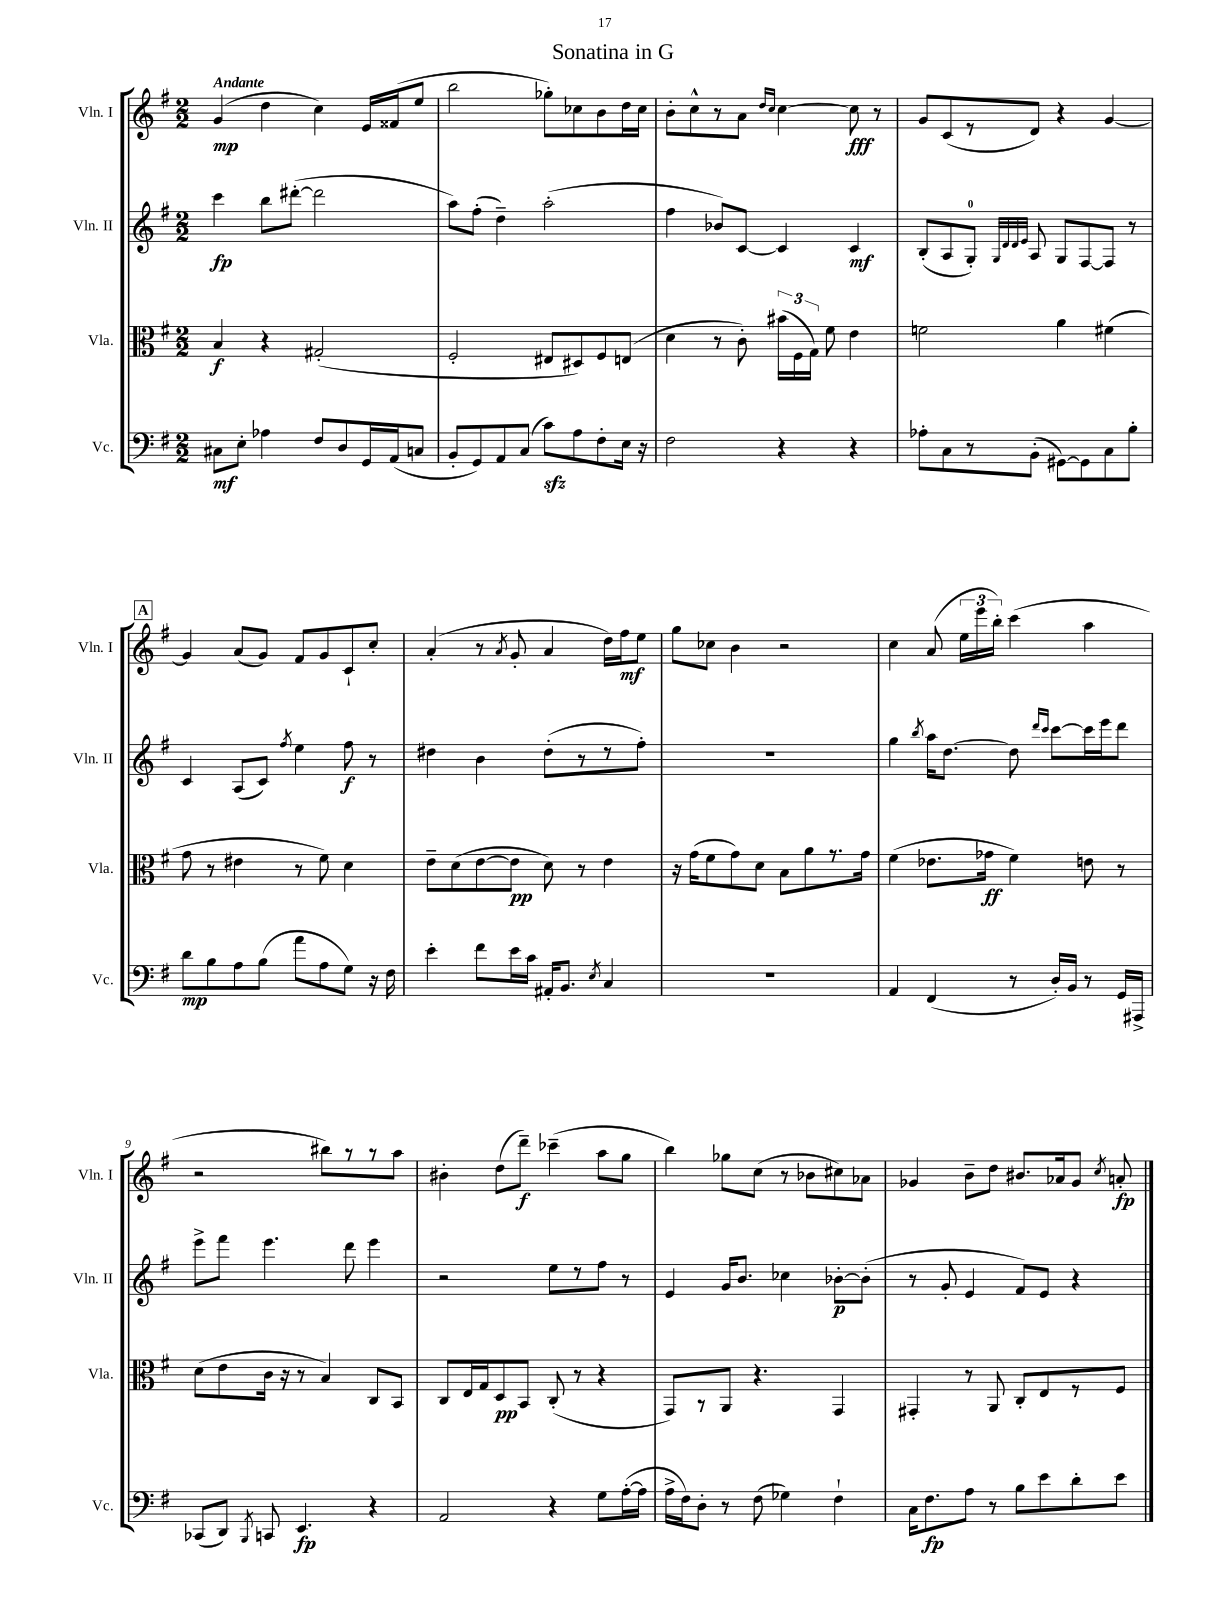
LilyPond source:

\header { title = "Sonatina in G" }
<<
\new StaffGroup <<
\new Staff = "s0" \with { instrumentName = "Vln. I" shortInstrumentName = "Vln. I" } {
    \clef treble \key g \major \numericTimeSignature \time 2/2 \tempo "Andante"
    \autoBeamOff g'4\mp( d''4 c''4) e'16[ fisis'16( e''8] |
    b''2 ges''8[-.) ces''8 b'8 d''16 ces''16] |
    b'8[-. c''8-^ r8 a'8] \grace { d''16[ c''16] } c''4~ c''8\fff r8 |
    g'8[ c'8( r8 d'8]) r4 g'4~ |
    \mark \markup { \box "A" } g'4 a'8[( g'8]) fis'8[ g'8 c'8-! c''8]-. |
    a'4-.( r8 \acciaccatura { a'8 } g'8-. a'4 d''16[) fis''16\mf e''8] |
    g''8[ ces''8] b'4 r2 |
    c''4 a'8( \tuplet 3/2 { e''16[ e'''16 b''16]-.) } c'''4( a''4 |
    r2 bis''8[) r8 r8 a''8] |
    bis'4-. d''8[( d'''8]--\f) ces'''4--( a''8[ g''8] |
    b''4) ges''8[ c''8]( r8 bes'8[ cis''8) aes'8] |
    ges'4 b'8[-- d''8] bis'8.[ aes'16 ges'8] \acciaccatura { c''8 } a'8-.\fp \bar "|." |
}
\new Staff = "s1" \with { instrumentName = "Vln. II" shortInstrumentName = "Vln. II" } {
    \clef treble \key g \major \numericTimeSignature \time 2/2
    \autoBeamOff c'''4\fp b''8[ dis'''8]~-.( dis'''2 |
    a''8[) fis''8]-.( d''4--) a''2-.( |
    fis''4 bes'8[) c'8]~ c'4 c'4\mf |
    b8[-.( a8 g8]-0-.) \grace { g32[ d'32 d'32 e'32] } a8 g8[ fis8~ fis8] r8 |
    \mark \markup { \box "A" } c'4 a8[( c'8]) \acciaccatura { fis''8 } e''4 fis''8\f r8 |
    dis''4 b'4 dis''8[-.( r8 r8 fis''8]-.) |
    R1 |
    g''4 \acciaccatura { b''8 } a''16[ d''8.]~ d''8 \grace { d'''16[ c'''16] } c'''8[~ c'''16 e'''16 d'''8] |
    e'''8[-> fis'''8] e'''4. d'''8 e'''4 |
    r2 e''8[ r8 fis''8] r8 |
    e'4 g'16[ b'8.] ces''4 bes'8[~-.\p bes'8]-.( |
    r8 g'8-. e'4 fis'8[) e'8] r4 \bar "|." |
}
\new Staff = "s2" \with { instrumentName = "Vla." shortInstrumentName = "Vla." } {
    \clef alto \key g \major \numericTimeSignature \time 2/2
    \autoBeamOff b4\f r4 gis2-.( |
    fis2-. eis8[ dis8) fis8 e8]( |
    d'4 r8 c'8-.) \tuplet 3/2 { bis'16[( fis16 g16]) } fis'8 e'4 |
    f'2 a'4 fis'4( |
    \mark \markup { \box "A" } g'8 r8 eis'4 r8 fis'8) d'4 |
    e'8[-- d'8( e'8~ e'8]\pp d'8) r8 e'4 |
    r16 g'16[( fis'8 g'8) d'8] b8[ a'8 r8. g'16] |
    fis'4( ees'8.[ ges'16]\ff fis'4) e'8 r8 |
    d'8[( e'8 c'16] r16 r8 b4) c8[ b,8] |
    c8[ e16 g16 d8\pp b,8] c8-.( r8 r4 |
    g,8[) r8 a,8] r4. g,4 |
    gis,4-. r8 a,8 c8[-. e8 r8 fis8] \bar "|." |
}
\new Staff = "s3" \with { instrumentName = "Vc." shortInstrumentName = "Vc." } {
    \clef bass \key g \major \numericTimeSignature \time 2/2
    \autoBeamOff cis8[\mf e8]-. aes4 fis8[ d8 g,16 a,16( c8] |
    b,8[-. g,8) a,8 c8]( c'8[\sfz) a8 fis8-. e16] r16 |
    fis2 r4 r4 |
    aes8[-. c8 r8 b,8]-.( gis,8[~) gis,8 c8 b8]-. |
    \mark \markup { \box "A" } d'8[\mp b8 a8 b8]( a'8[ a8 g8]) r16 fis16 |
    e'4-. fis'8[ e'16 c'16] ais,16[-. b,8.] \acciaccatura { e8 } c4 |
    R1 |
    a,4 fis,4( r8 d16[-.) b,16] r8 g,16[ ais,,16]-> |
    ces,8[( d,8]) \acciaccatura { b,,8 } c,8 e,4.\fp r4 |
    a,2 r4 g8[ a16~-.( a16] |
    a16[-> fis16) d8]-. r8 fis8( ges4) fis4-! |
    c16[ fis8.\fp a8] r8 b8[ e'8 d'8-. e'8] \bar "|." |
}
>>
>>
